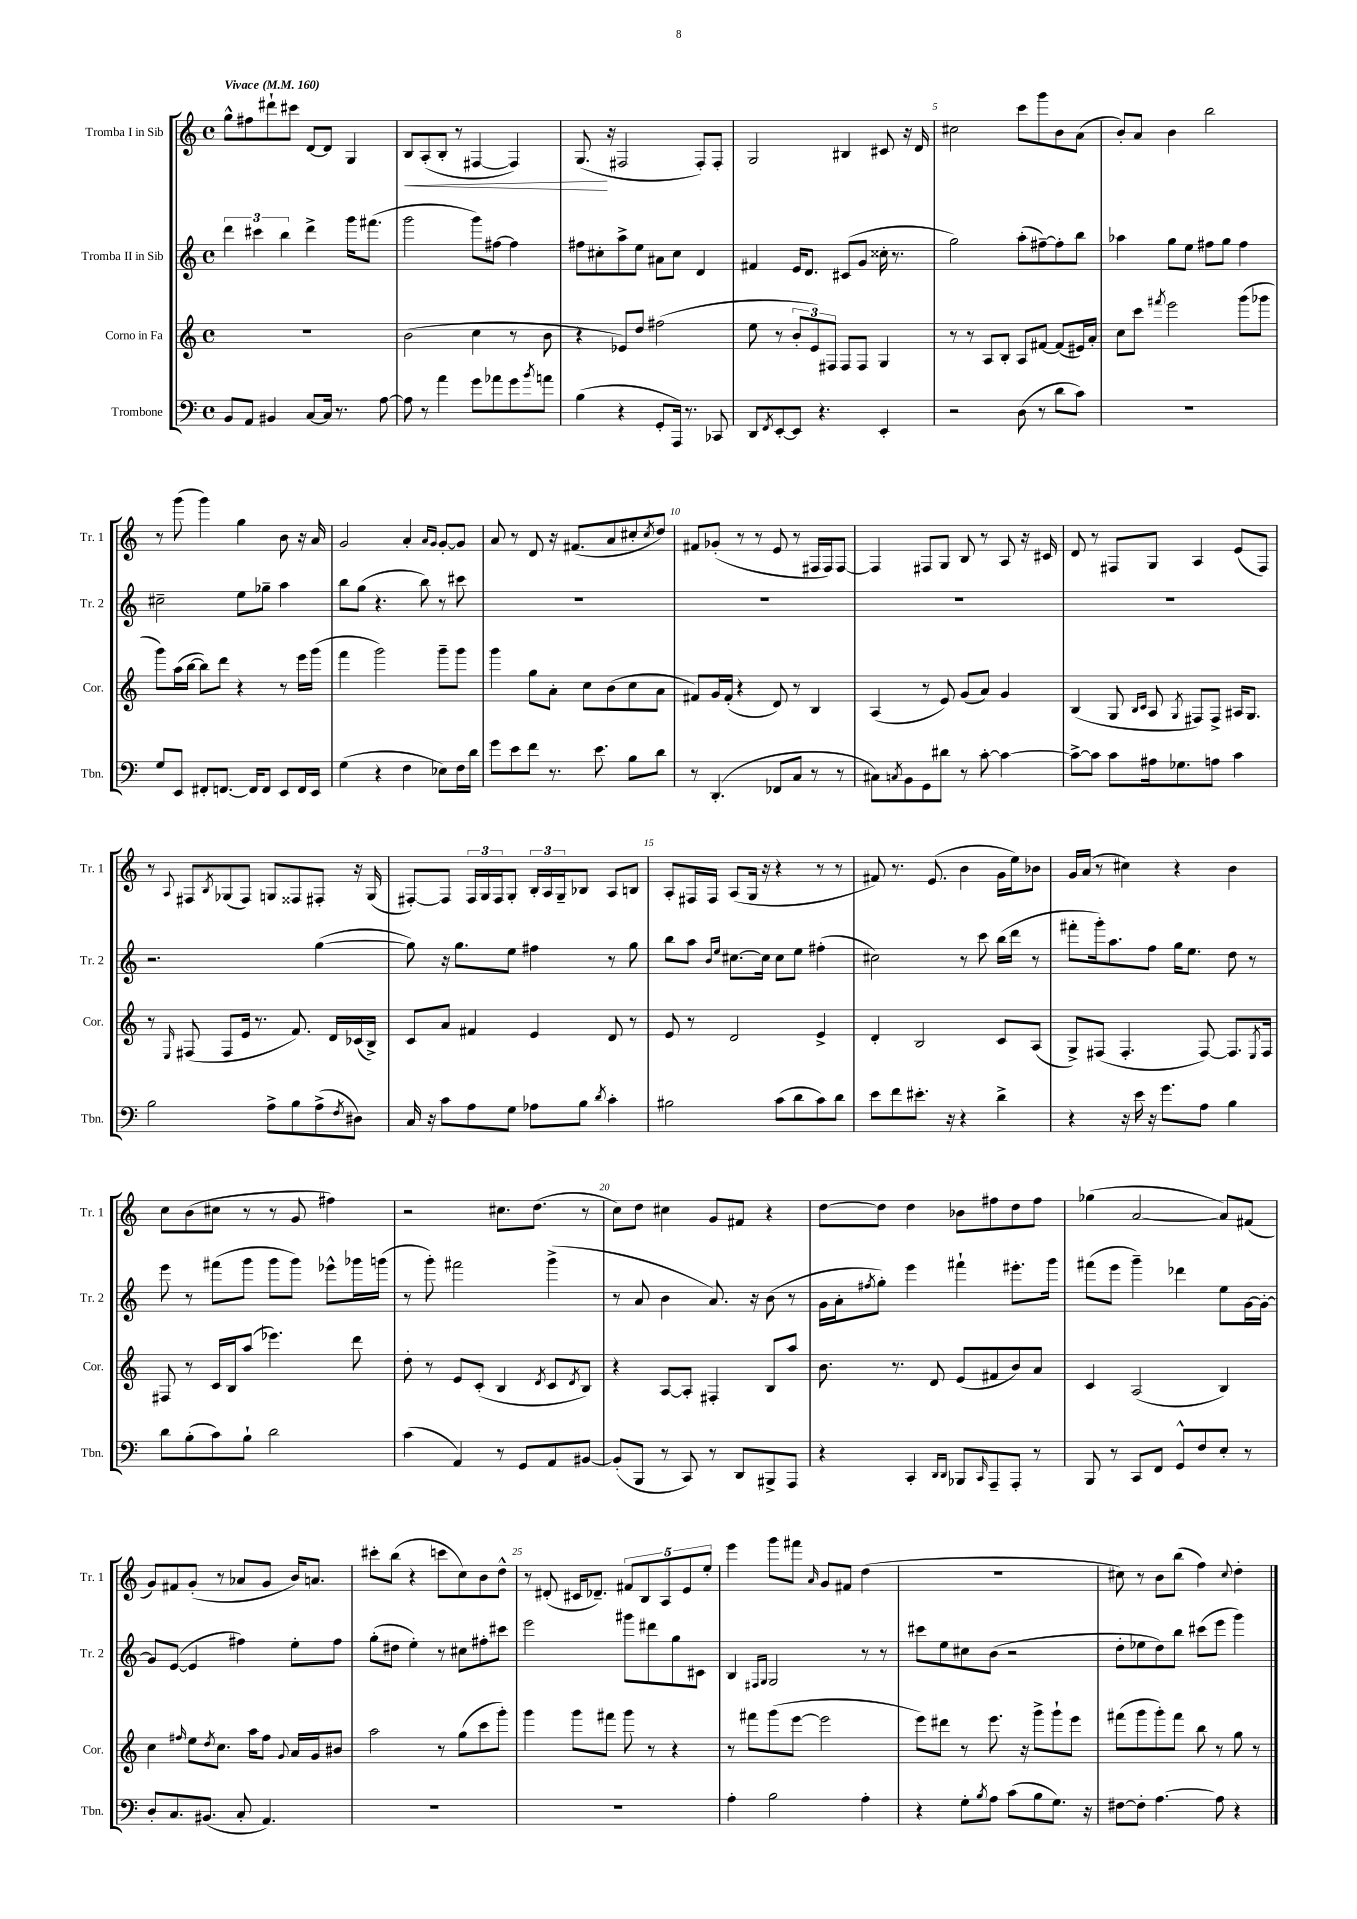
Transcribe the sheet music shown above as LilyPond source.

<<
\new StaffGroup <<
\new Staff = "s0" \with { instrumentName = "Tromba I in Sib" shortInstrumentName = "Tr. 1" } {
    \clef treble \key c \major \defaultTimeSignature \time 4/4 \tempo "Vivace" 4 = 160
    g''8-^ fis''8 dis'''8-! cis'''8 d'8~ d'8 g4 |
    b8\< a8-.( b8-. r8 fis4~ fis4) |
    g8.\!( r16 fis2 fis8-.) fis8-. |
    g2 bis4 cis'8 r16 d'16 |
    cis''2 c'''8 g'''8 b'8 a'8( |
    b'8-.) a'8 b'4 b''2 |
    r8 g'''8( g'''4) g''4 b'8 r16 a'16 |
    g'2 a'4-. \grace { a'16 g'16 } g'8~-. g'8 |
    a'8 r8 d'8 r16 fis'8.( a'8 cis''8-. \acciaccatura { cis''8 } d''8) |
    fis'8 ges'8-.( r8 r8 e'8 r8 fis16 fis16) fis8~ |
    fis4 fis8 g8 b8 r8 a8 r16 cis'16 |
    d'8 r8 fis8 g8 a4 e'8( fis8) |
    r8 \appoggiatura { a8 } fis8 \acciaccatura { b8 } ges8( fis8) g8 fisis8 fis8-. r16 g16( |
    fis8~-.) fis8 \tuplet 3/2 { fis16 g16 fis16 } g8-. \tuplet 3/2 { b16-. a16 g16-- } bes8 a8 b8 |
    a8-. fis16 fis16 a8( g16 r16 r4 r8 r8 |
    fis'8) r8. e'8.( b'4 g'16 e''16) bes'8 |
    g'16 a'16( r8 cis''4) r4 b'4 |
    c''8 b'8( cis''8 r8 r8 g'8 fis''4) |
    r2 cis''8. d''8.( r8 |
    c''8) d''8 cis''4 g'8 fis'8 r4 |
    d''8~ d''8 d''4 bes'8 fis''8 d''8 fis''8 |
    ges''4( a'2~ a'8) fis'8( |
    g'8) fis'8 g'8-.( r8 aes'8 g'8 b'16) a'8. |
    cis'''8-. b''8( r4 c'''8 c''8) b'8 d''8-^ |
    r8 dis'8-.( cis'16 des'8.--) \tuplet 5/4 { fis'8 b8 a8 e'8 e''8-. } |
    e'''4 g'''8 fis'''8 \grace { a'16 } g'8 fis'8 d''4( |
    R1 |
    cis''8) r8 b'8 b''8( f''4) \appoggiatura { cis''8 } d''4-. \bar "|." |
}
\new Staff = "s1" \with { instrumentName = "Tromba II in Sib" shortInstrumentName = "Tr. 2" } {
    \clef treble \key c \major \defaultTimeSignature \time 4/4
    \tuplet 3/2 { d'''4 cis'''4 b''4 } d'''4-> g'''16 fis'''8.( |
    g'''2 g'''8) fis''8~ fis''4 |
    fis''8 cis''8-. a''8-> e''8 ais'8 cis''8 d'4 |
    fis'4 e'16 d'8. cis'8( g'8 cisis''16-. r8. |
    g''2) a''8-.( fis''8~--) fis''8-. b''8 |
    aes''4 g''8 e''8 fis''8 g''8 fis''4 |
    cis''2-- e''8 ges''8-- a''4 |
    b''8 g''8( r4. b''8) r8 cis'''8 |
    R1 |
    R1 |
    R1 |
    R1 |
    r2. g''4~( |
    g''8) r16 g''8. e''8 fis''4 r8 g''8 |
    b''8 a''8 \grace { b'16 e''16 } cis''8.~ cis''16 cis''8 e''8 fis''4-.( |
    cis''2) r8 c'''8 b''16( d'''16 r8 |
    fis'''8-. g'''16-.) a''8. f''8 g''16 e''8. d''8 r8 |
    e'''8 r8 fis'''8( g'''8 g'''8 g'''8) ees'''8-^ ges'''16 g'''16( |
    r8 g'''8-.) fis'''2 g'''4->( |
    r8 a'8 b'4 a'8.) r16 b'8( r8 |
    g'16 a'16-. \acciaccatura { fis''8 } g''8-.) e'''4 fis'''4-! eis'''8.-. g'''16 |
    fis'''8( e'''8 g'''4--) des'''4 e''8 g'16~ g'16~-. |
    g'8 e'8~( e'4 fis''4) e''8-. fis''8 |
    g''8-.( dis''8 e''4-.) r8 cis''8 fis''8-. cis'''8 |
    e'''2 gis'''8 dis'''8 g''8 cis'8 |
    b4 \grace { fis16 g16 } g2 r8 r8 |
    cis'''8 e''8 cis''8 b'8( r2 |
    d''8-. ees''8 d''8) b''8 cis'''8( e'''8 g'''4) \bar "|." |
}
\new Staff = "s2" \with { instrumentName = "Corno in Fa" shortInstrumentName = "Cor." } {
    \clef treble \key c \major \defaultTimeSignature \time 4/4
    R1 |
    b'2( c''4 r8 b'8 |
    r4 ees'8) d''8 fis''2( |
    e''8 r8 \tuplet 3/2 { b'8-. e'8) fis8 } fis8 fis8 g4 |
    r8 r8 a8 b8-. a8 fis'8~ fis'8( eis'16) a'16-. |
    c''8 c'''8 \acciaccatura { fis'''8 } e'''2 g'''8( ges'''8 |
    g'''8) a''16( b''16~ b''8) d'''8 r4 r8 e'''16 g'''16( |
    f'''4 g'''2) g'''8-- g'''8 |
    g'''4 g''8 a'8-. c''8 b'8( c''8 a'8 |
    fis'8) g'16 fis'16-.( r4 d'8) r8 b4 |
    a4( r8 e'8) g'8( a'8) g'4 |
    b4( g8 \grace { b16 c'16 } a8 \acciaccatura { g8 } fis8) fis8-> ais16 g8. |
    r8 \grace { e16 } fis8( fis8 e'16 r8. f'8.) d'16 ces'16( b16->) |
    c'8 a'8 fis'4 e'4 d'8 r8 |
    e'8 r8 d'2 e'4-> |
    d'4-. b2 c'8 a8( |
    g8->) fis8( fis4.-. fis8~) fis8. \acciaccatura { e8 } fis16 |
    fis8 r8 c'16 b16 a''8( ees'''4.) d'''8 |
    d''8-. r8 e'8 c'8-.( b4 \acciaccatura { d'8 } c'8 \acciaccatura { d'8 } b8) |
    r4 a8~ a8-. fis4-. b8 a''8 |
    b'8. r8. d'8 e'8( fis'8 b'8) a'8 |
    c'4 a2( b4) |
    c''4 \grace { fis''16 } e''8 \acciaccatura { d''8 } c''8. a''16 fis''8 \appoggiatura { g'8 } a'16 g'16 bis'8 |
    a''2 r8 g''8( c'''8 g'''8-.) |
    g'''4 g'''8 fis'''8 g'''8 r8 r4 |
    r8 fis'''8 g'''8( e'''8~ e'''2 |
    e'''8) dis'''8 r8 e'''8. r16 g'''8-> g'''8-! e'''8 |
    fis'''8( g'''8 g'''8-.) fis'''8 b''8 r8 g''8 r8 \bar "|." |
}
\new Staff = "s3" \with { instrumentName = "Trombone" shortInstrumentName = "Tbn." } {
    \clef bass \key c \major \defaultTimeSignature \time 4/4
    b,8 a,8 bis,4 c8~ c16 r8. a8~ |
    a8 r8 a'4 g'8 aes'8 g'8 \acciaccatura { b'8 } a'8 |
    b4( r4 g,8-. a,,16) r8. ces,8 |
    d,8 \acciaccatura { f,8 } e,8~-. e,8 r4. e,4-. |
    r2 d8( r8 d'8 c'8) |
    R1 |
    g8 e,8 fis,8-. f,8.~ f,16 f,8 e,8 f,16 e,16 |
    g4( r4 f4 ees8) f16 d'16 |
    g'8 e'8 f'8 r8. e'8. b8 d'8 |
    r8 d,4.-.( fes,8 c8 r8 r8 |
    cis8) \acciaccatura { c8 } b,8 g,8 dis'8 r8 c'8~-. c'4~ |
    c'8~-> c'8 c'8 ais16 ges8. a8 c'4 |
    b2 a8-> b8 a8->( \acciaccatura { f8 } dis8) |
    c16 r16 c'8 a8 g8 aes8 b8 \acciaccatura { d'8 } c'4-. |
    bis2 c'8( d'8 c'8) d'8 |
    e'8 f'8 eis'8.-. r16 r4 d'4-> |
    r4 r16 e'16 r16 g'8. a8 b4 |
    d'8 b8-.( c'8) b8-! d'2 |
    c'4( a,4) r8 g,8 a,8 bis,8~ |
    bis,8-.( b,,8 r8 c,8) r8 d,8 bis,,8-> a,,8 |
    r4 c,4-. \grace { d,16 d,16 } bes,,8 \grace { c,16 } a,,8-- a,,8-. r8 |
    b,,8 r8 c,8 f,8 g,8-^ f8 e8-. r8 |
    d8-. c8. bis,8.( c8-. a,4.) |
    R1 |
    R1 |
    a4-. b2 a4-. |
    r4 g8-. \acciaccatura { b8 } a8 c'8( b8 g8.) r16 |
    fis8~ fis8-. a4.~ a8 r4 \bar "|." |
}
>>
>>
\layout { \context { \Score \override BarNumber.break-visibility = ##(#f #t #t) barNumberVisibility = #(every-nth-bar-number-visible 5) } }
